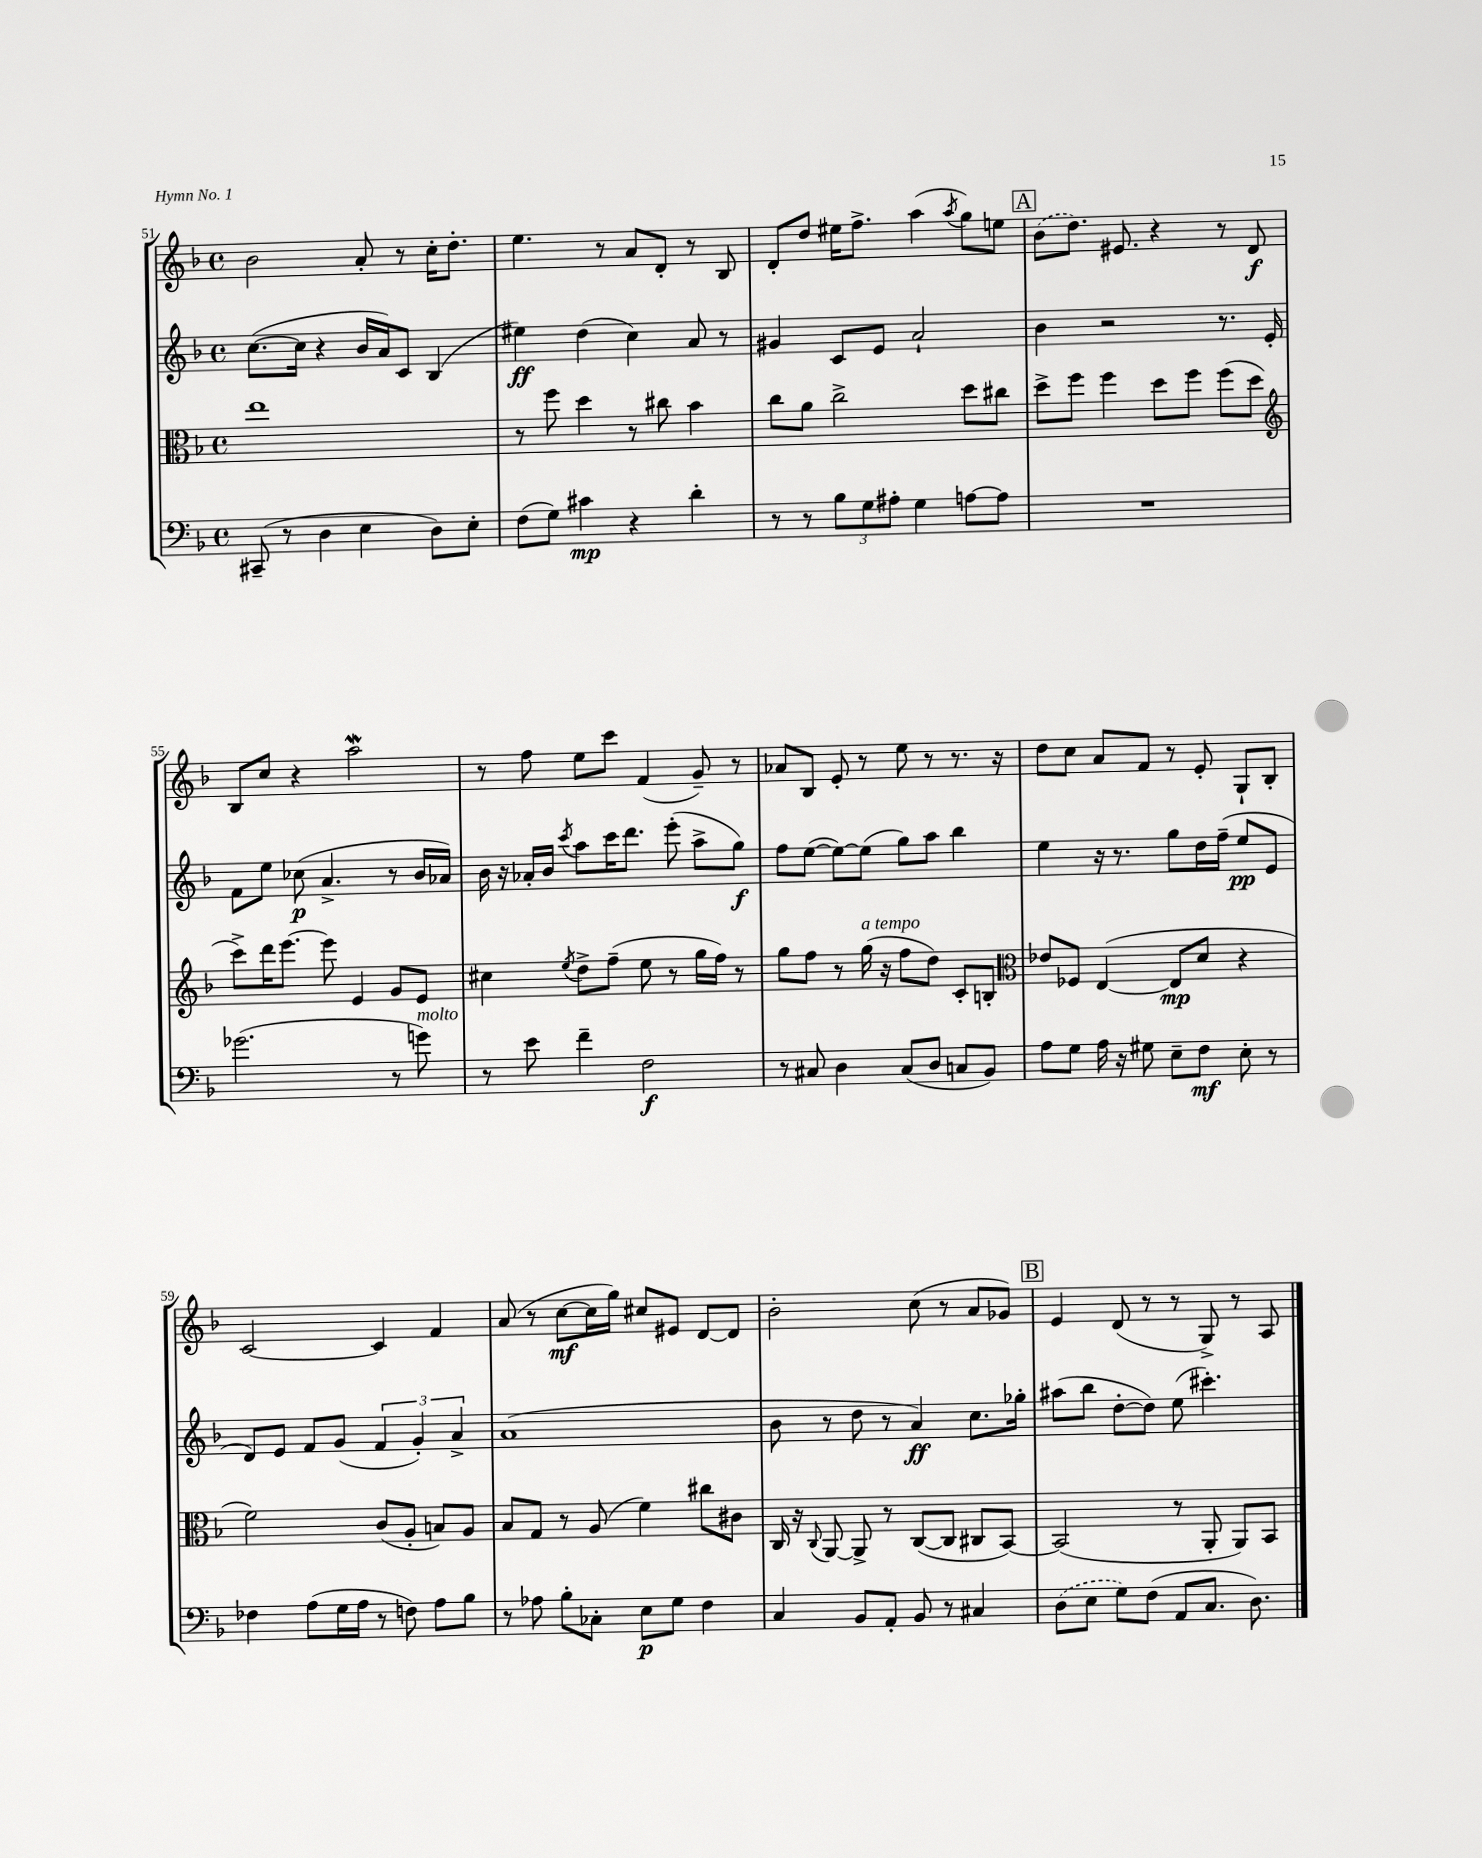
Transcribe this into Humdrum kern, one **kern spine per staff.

**kern	**dynam	**kern	**dynam	**kern	**dynam	**kern	**dynam
*part4	*part4	*part3	*part3	*part2	*part2	*part1	*part1
*staff4	*staff4	*staff3	*staff3	*staff2	*staff2	*staff1	*staff1
*clefF4	*	*clefC3	*	*clefG2	*	*clefG2	*
*k[b-]	*	*k[b-]	*	*k[b-]	*	*k[b-]	*
*M4/4	*	*M4/4	*	*M4/4	*	*M4/4	*
*met(c)	*	*met(c)	*	*met(c)	*	*met(c)	*
=51	=51	=51	=51	=51	=51	=51	=51
(8CC#X~/	.	1ee	.	([8.cc\L	.	2b-\	.
8r	.	.	.	.	.	.	.
.	.	.	.	16cc\Jk]	.	.	.
4D\	.	.	.	4r	.	.	.
4E\	.	.	.	16b-/LL	.	8a'/	.
.	.	.	.	16a/J)	.	.	.
.	.	.	.	8c/J	.	8r	.
8D\L)	.	.	.	(4B-/	.	16cc'\KL	.
.	.	.	.	.	.	8.dd'\J	.
8E'\J	.	.	.	.	.	.	.
=52	=52	=52	=52	=52	=52	=52	=52
(8F\L	.	8r	.	4ee#X\)	ff	4.ee\	.
8G\J)	.	8ff\	.	.	.	.	.
4c#X\	mp	4dd\	.	(4dd\	.	.	.
.	.	.	.	.	.	8r	.
4r	.	8r	.	4cc\)	.	8a/L	.
.	.	8cc#X\	.	.	.	8d'/J	.
4d'\	.	4b-\	.	8a/	.	8r	.
.	.	.	.	8r	.	8B-/	.
=53	=53	=53	=53	=53	=53	=53	=53
8r	.	8cc\L	.	4g#X/	.	8d'/L	.
8r	.	8a\J	.	.	.	8dd/J	.
12B-\L	.	2cc^\	.	8c/L	.	16ee#X\KL	.
.	.	.	.	.	.	8.ff^\J	.
12G\	.	.	.	.	.	.	.
.	.	.	.	8e/J	.	.	.
12A#X'\J	.	.	.	.	.	.	.
4G\	.	.	.	2a`/	.	(4aa\	.
.	.	.	.	.	.	8qaa/	.
[8An\L	.	8dd\L	.	.	.	8gg\L)	.
8A\J]	.	8cc#X\J	.	.	.	8een\J	.
!!LO:REH:place=s1:t=A
=54	=54	=54	=54	=54	=54	=54	=54
1r	.	8dd^\L	.	4b-\	.	(8b-\L	.
.	.	8ff\J	.	.	.	8.dd\J)	.
.	.	4ff\	.	2r	.	.	.
.	.	.	.	.	.	8.e#X/	.
.	.	8dd\L	.	.	.	4r	.
.	.	8ff\J	.	.	.	.	.
.	.	(8ff\L	.	8.r	.	8r	.
.	.	8dd\J	.	.	.	8d/	f
.	.	.	.	16e'/	.	.	.
!!LO:LB:g=z
=55	=55	=55	=55	=55	=55	=55	=55
*	*	*clefG2	*	*	*	*	*
(2.g-X\	.	8ccc^\L)	.	8f\L	.	8B-/L	.
.	.	16ddd\K	.	8ee\J	.	8cc/J	.
.	.	[8.eee\J	.	.	.	.	.
.	.	.	.	(8cc-X\	p	4r	.
.	.	8eee\]	.	4.a^/	.	.	.
.	.	4e/	.	.	.	2aaW\	.
8r	.	8g/L	.	8r	.	.	.
!LO:TX:a:i:t=molto	!	!	!	!	!	!	!
8gn\)	.	8e/J	.	16b-/LL	.	.	.
.	.	.	.	16a-X/JJ)	.	.	.
=56	=56	=56	=56	=56	=56	=56	=56
8r	.	4cc#X\	.	16b-\	.	8r	.
.	.	.	.	16r	.	.	.
8e\	.	.	.	16a-X'/LL	.	8ff\	.
.	.	.	.	16b-/JJ	.	.	.
.	.	8qee/	.	8qccc/	.	.	.
4f~\	.	8dd^\L	.	8aa\L	.	8ee\L	.
.	.	(8ff~\J	.	16ccc\K	.	8ccc\J	.
.	.	.	.	8.ddd\J	.	.	.
2F\	f	8ee\	.	.	.	(4f/	.
.	.	8r	.	(8eee'\	.	.	.
.	.	16gg\LL	.	8aa^\L	.	8g~/)	.
.	.	16ff\JJ)	.	.	.	.	.
.	.	8r	.	8gg\J)	f	8r	.
=57	=57	=57	=57	=57	=57	=57	=57
8r	.	8gg\L	.	8ff\L	.	8a-X/L	.
8C#X/	.	8ff\J	.	([8ee\J	.	8B-/J	.
4D\	.	8r	.	8ee\L_)	.	8e'/	.
!	!	!LO:TX:a:i:t=a tempo	!	!	!	!	!
.	.	(16gg\	.	(8ee\J]	.	8r	.
.	.	16r	.	.	.	.	.
(8C#/L	.	8ff\L	.	8gg\L)	.	8ee\	.
8D/J	.	8dd\J)	.	8aa\J	.	8r	.
8Cn/L	.	8c'/L	.	4bb-\	.	8.r	.
8BB-/J)	.	8Bn'/J	.	.	.	.	.
.	.	.	.	.	.	16r	.
=58	=58	=58	=58	=58	=58	=58	=58
*	*	*clefC3	*	*	*	*	*
8A\L	.	8e-X/L	.	4ee\	.	8dd\L	.
8G\J	.	8F-X/J	.	.	.	8cc\J	.
16A\	.	([4E/	.	16r	.	8a/L	.
16r	.	.	.	8.r	.	.	.
8G#X\	.	.	.	.	.	8f/J	.
8E~\L	.	8E/L]	mp	8gg\L	.	8r	.
8F\J	mf	8d/J	.	16dd\L	.	8e'/	.
.	.	.	.	(16ff~\JJ	.	.	.
8E'\	.	4r	.	8ee/L	pp	8G`/L	.
8r	.	.	.	8e/J	.	8B-'/J	.
!!LO:LB:g=z
=59	=59	=59	=59	=59	=59	=59	=59
4F-X\	.	2f\)	.	8d/L)	.	[2c/	.
.	.	.	.	8e/J	.	.	.
(8A\L	.	.	.	8f/L	.	.	.
16G\L	.	.	.	(8g/J	.	.	.
16A\JJ	.	.	.	.	.	.	.
8r	.	(8c/L	.	6f/	.	4c/]	.
8Fn\)	.	8A'/J	.	.	.	.	.
.	.	.	.	6g'/)	.	.	.
8A\L	.	8Bn/L)	.	.	.	4f/	.
.	.	.	.	6a^/	.	.	.
8B-\J	.	8A/J	.	.	.	.	.
=60	=60	=60	=60	=60	=60	=60	=60
8r	.	8B-/L	.	(1a	.	(8a/	.
8A-X\	.	8G/J	.	.	.	8r	.
8B-'\L	.	8r	.	.	.	[8cc\L	mf
8C-X'\J	.	(8A/	.	.	.	16cc\L]	.
.	.	.	.	.	.	16gg\JJ)	.
8E\L	p	4f\)	.	.	.	8cc#X/L	.
8G\J	.	.	.	.	.	8e#X/J	.
4F\	.	8cc#X\L	.	.	.	[8d/L	.
.	.	8c#X\J	.	.	.	8d/J]	.
=61	=61	=61	=61	=61	=61	=61	=61
4C/	.	16C/	.	8b-\	.	2b-'\	.
.	.	16r	.	.	.	.	.
.	.	8qqC/	.	.	.	.	.
.	.	[8AA/	.	8r	.	.	.
8BB-/L	.	8AA^/]	.	8dd\	.	.	.
8AA'/J	.	8r	.	8r	.	.	.
8BB-/	.	([8C/L	.	4a/)	ff	(8cc\	.
8r	.	8C/J]	.	.	.	8r	.
4C#X/	.	8C#X/L	.	8.cc\L	.	8a/L	.
.	.	[8BB-/J)	.	.	.	8g-X/J)	.
.	.	.	.	16gg-X'\Jk	.	.	.
!!LO:REH:place=s1:t=B
=62	=62	=62	=62	=62	=62	=62	=62
(8D\L	.	(2BB-/]	.	(8aa#X\L	.	4e/	.
8E\J	.	.	.	8bb-\J	.	.	.
8G\L)	.	.	.	[8dd'\L	.	(8d/	.
(8F\J	.	.	.	8dd\J])	.	8r	.
8AA/L	.	8r	.	(8ee\	.	8r	.
8.C/J	.	8AA'/	.	4.ccc#X'\)	.	8G^/)	.
.	.	8AA/L)	.	.	.	8r	.
8.D\)	.	.	.	.	.	.	.
.	.	8BB-/J	.	.	.	8A/	.
==	==	==	==	==	==	==	==
*-	*-	*-	*-	*-	*-	*-	*-
